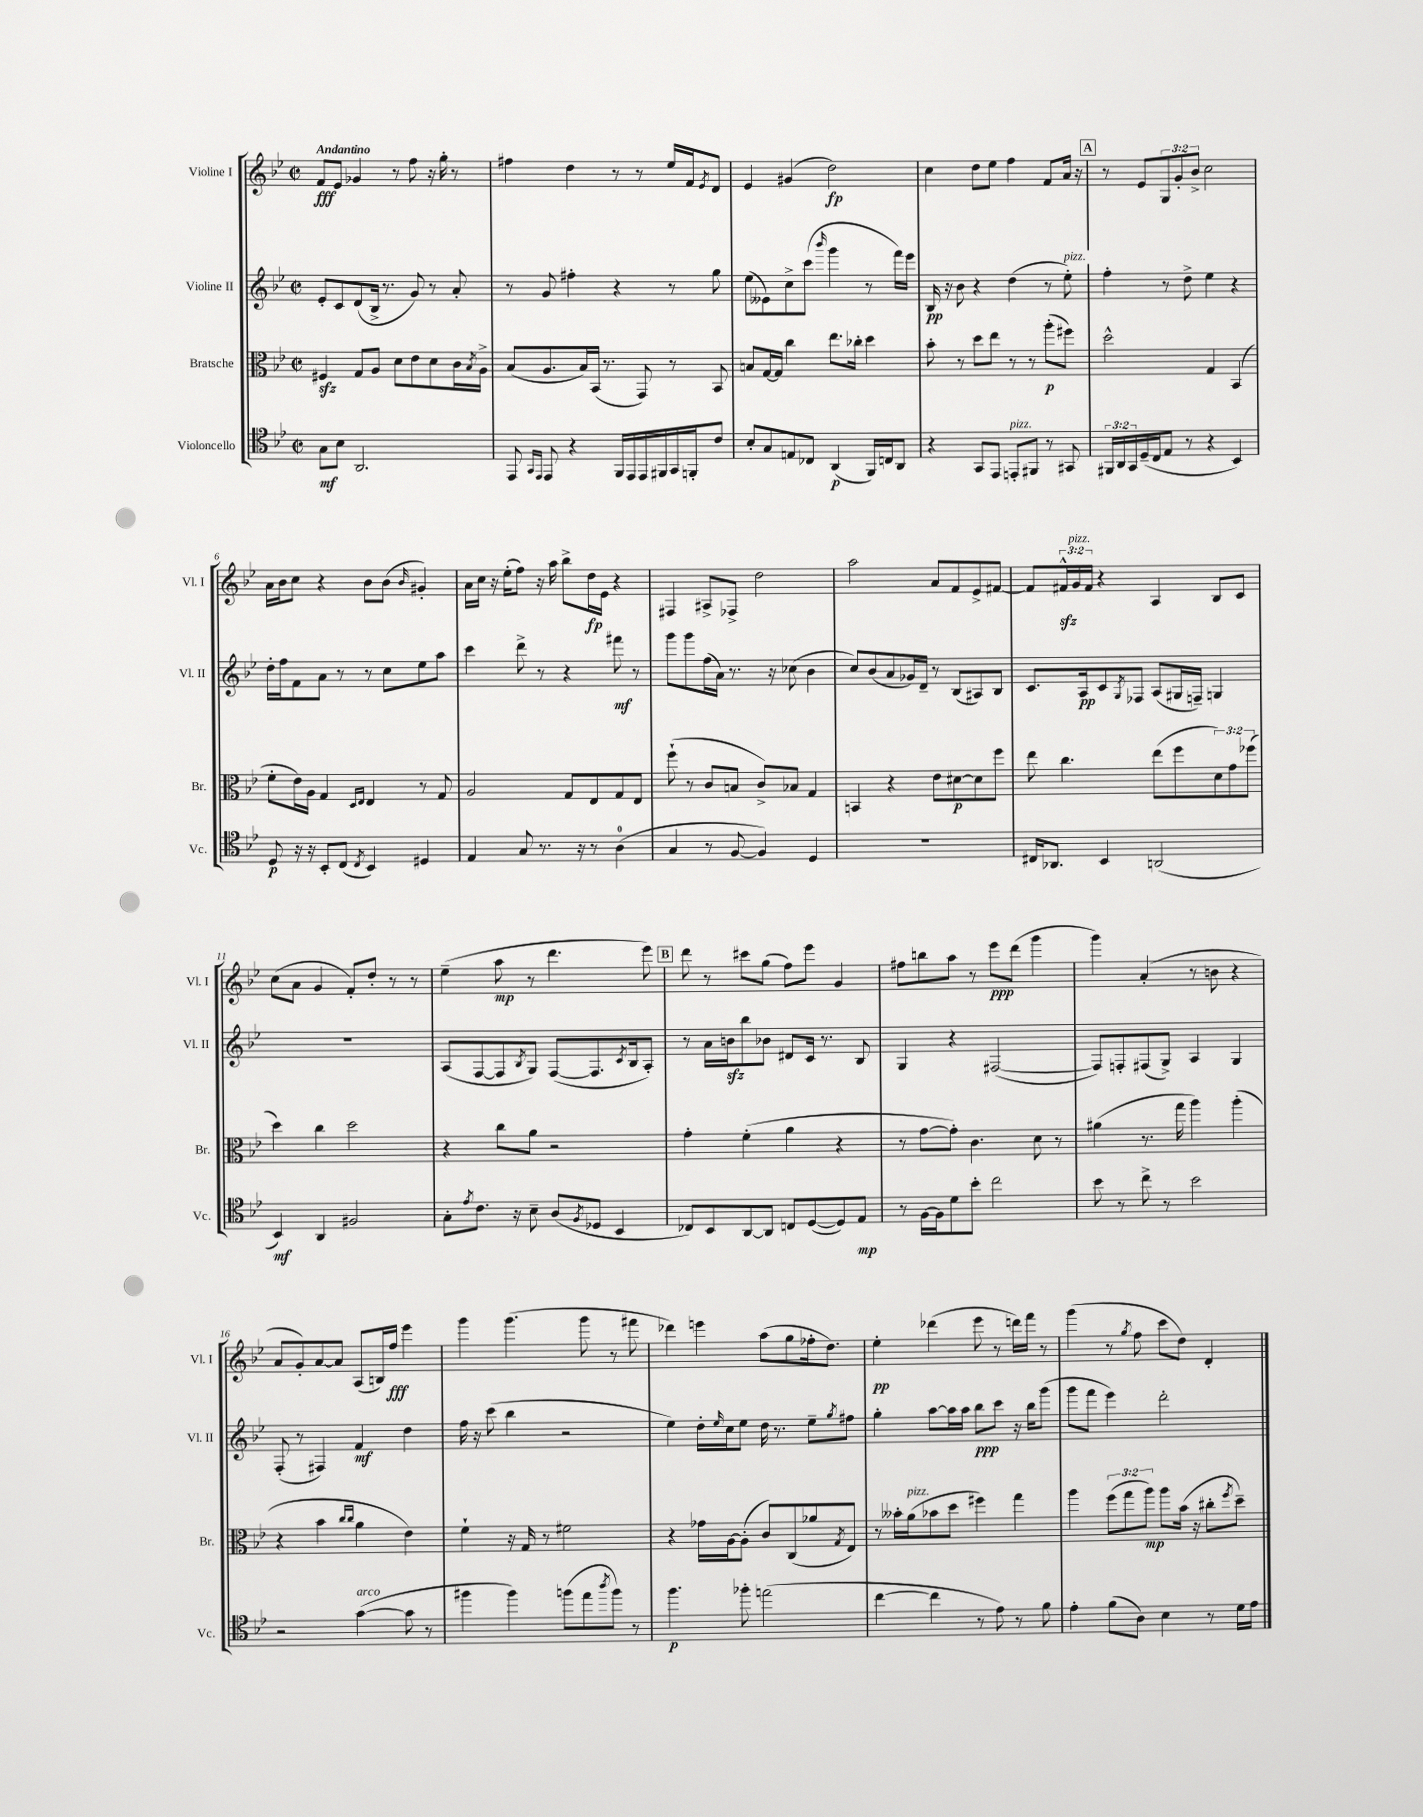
<<
\new StaffGroup <<
\new Staff = "s0" \with { instrumentName = "Violine I" shortInstrumentName = "Vl. I" } {
    \clef treble \key bes \major \defaultTimeSignature \time 2/2 \override Staff.TupletNumber.text = #tuplet-number::calc-fraction-text \tempo "Andantino"
    f'8\fff ees'8 ges'4 r8 f''8 r16 g''16-. r8 |
    fis''4 d''4 r8 r8 ees''16 f'16 \acciaccatura { ees'8 } d'8 |
    ees'4 gis'4( d''2\fp) |
    c''4 d''8 ees''8 f''4 f'8 a'16 r16 |
    \mark \markup { \box "A" } r8 ees'8 \tuplet 3/2 { g8 g'8-. bes'8-> } c''2 |
    a'16 bes'16 c''8 r4 bes'8 bes'8( \grace { bes'16 } gis'4-.) |
    a'16 c''16 r16 ees''16-.( f''8) r16 a''16 bes''8-> d''16\fp ees'16 r4 |
    fis4 ais8-> fes8-> d''2 |
    a''2 a'8 f'8 ees'8-> fis'8~ |
    fis'8 \tuplet 3/2 { fis'16-^\sfz g'16^\markup { \italic "pizz." } fis'16 } r4 a4 bes8 c'8 |
    c''8( a'8 g'4 f'8-.) d''8-. r8 r8 |
    ees''4--( a''8\mp r8 d'''4. ees'''8) |
    \mark \markup { \box "B" } d'''8 r8 cis'''8 g''8( f''8) ees'''8 g'4 |
    fis''8 b''8 a''8 r8 ees'''8\ppp d'''8( g'''4 |
    g'''4) a'4-.( r8 b'8 r4 |
    a'8 g'8-.) a'8~ a'8 a8( b16) f''16\fff ees'''4 |
    g'''4 g'''4.( g'''8 r8 fis'''8 |
    des'''4) e'''4 a''8( g''8 fes''16-. d''8.) |
    ees''4-.\pp des'''4( ees'''8 r8 d'''16) f'''16 r8 |
    g'''4( r8 \acciaccatura { g''8 } f''8 c'''8 d''8) d'4-. \bar "|." |
}
\new Staff = "s1" \with { instrumentName = "Violine II" shortInstrumentName = "Vl. II" } {
    \clef treble \key bes \major \defaultTimeSignature \time 2/2
    ees'8-. c'8 d'8( bes16-> r8. g'8) r8 a'8-. |
    r8 g'8 fis''4-. r4 r8 g''8 |
    ees''8( eeses'8) c''8-> c'''8( \grace { bes'''16 } g'''4 r8 f'''16) ees'''16 |
    bes16\pp r16 bes'8 r4 d''4( r8 ees''8-.^\markup { \italic "pizz." }) |
    \mark \markup { \box "A" } f''4-. r8 d''8-> ees''4 r4 |
    d''16-. f''16 f'8 a'8 r8 r8 c''8 ees''8 a''8 |
    c'''4 d'''8-> r8 r4 fis'''8\mf r8 |
    g'''8 g'''8 f''16( a'16) r8. r16 ces''8( bes'4 |
    c''8) bes'8( a'8 ges'16) d'16-- r8 bes8( ais8) bes8 |
    c'8. a16\pp c'8 \acciaccatura { g8 } fes8 a8( gis16 f16--) g4 |
    R1 |
    a8( f8~ f8 \acciaccatura { bes8 } g8) f8~( f8. \acciaccatura { c'8 } bes16 a8-.) |
    \mark \markup { \box "B" } r8 a'16 b'16\sfz bes''8 bes'8 dis'8 c'16 r8. bes8 |
    g4 r4 fis2~( |
    fis8) f8-. fis8( g8->) a4 g4 |
    f8-.( r8 fis4) f'4\mf d''4 |
    f''16 r16 c'''8( bes''4 r2 |
    ees''4) d''16-. \grace { ees''16 } c''16 ees''8 d''16 r8. ees''8-- \acciaccatura { g''8 } fis''8 |
    g''4-. a''8~ a''16 a''16 bes''8\ppp c'''8 r16 bes''16 g'''8( |
    g'''8 f'''8 ees'''4) d'''2-. \bar "|." |
}
\new Staff = "s2" \with { instrumentName = "Bratsche" shortInstrumentName = "Br." } {
    \clef alto \key bes \major \defaultTimeSignature \time 2/2 \override Staff.TupletNumber.text = #tuplet-number::calc-fraction-text
    fis4\sfz g8 a8 d'8 ees'8 d'8 c'16 \acciaccatura { bes8 } a16-> |
    bes8( a8. bes16) bes,16( r8. g,8) r8 bes,8 |
    b8 g16~ g16 c''4 ees''8. ces''16-. d''4 |
    bes'8-. r8 d''8 ees''8 r8 r8 a''8-.\p( fis''8) |
    \mark \markup { \box "A" } d''2-^ g4 bes,4( |
    f'8-. ees'16) a16 g4 \grace { d16 ees16 } ees4 r8 g8 |
    a2 g8 ees8 g8 ees8 |
    f''8-!( r8 c'8 b8 c'8->) bes8 g4 |
    b,4 r4 ees'8 dis'8~\p dis'8 f''8 |
    ees''8 c''4. ees''8( f''8 \tuplet 3/2 { d'8) g'8 fes''8( } |
    d''4) c''4 d''2 |
    r4 c''8 a'8 r2 |
    \mark \markup { \box "B" } g'4-. f'4-.( a'4 r4 |
    r8 g'8~ g'8-.) c'4. d'8 r8 |
    ais'4( r8. g''16 a''4) a''4-.( |
    r4 bes'4 \grace { c''16 c''16 } a'4 ees'4) |
    f'4-! r16 g16 r8 fis'2 |
    r4 ges'16 a16~ a8-.( c'8) c8( aes'8 \acciaccatura { g8 } ees8) |
    r8 beses'16-. a'16^\markup { \italic "pizz." }( bes'8 d''8 fis''4) g''4 |
    a''4 \tuplet 3/2 { f''8( g''8 a''8\mp) } a''8 bes'16( r16 cis''8-. \acciaccatura { f''8 } d''8--) \bar "|." |
}
\new Staff = "s3" \with { instrumentName = "Violoncello" shortInstrumentName = "Vc." } {
    \clef tenor \key bes \major \defaultTimeSignature \time 2/2 \override Staff.TupletNumber.text = #tuplet-number::calc-fraction-text
    g8\mf bes8 a,2. |
    ees,8 \grace { g,16 ees,16 } ees,8 r4 f,16 ees,16 ees,16 fis,16 g,16 f,16-. c'8 |
    bes8-. g8 e8 ces8 a,4\p( f,16) c16 a,8 |
    r4 g,8 ees,8 e,8-.^\markup { \italic "pizz." } fis,8 r8 gis,8 |
    \mark \markup { \box "A" } \tuplet 3/2 { fis,16 a,16 g,16 } d16--( c16 ees8 r8 r4 bes,4) |
    d8\p r16 r16 bes,8-. c8( \acciaccatura { c8 } bes,4) dis4 |
    ees4 g8 r8. r16 r8 a4-0( |
    g4 r8 f8~ f4) d4 |
    R1 |
    cis16 aes,8. bes,4 a,2( |
    bes,4\mf) a,4 fis2 |
    g8-. \acciaccatura { ees'8 } c'8. r16 bes8-- a8( \acciaccatura { f8 } des8 bes,4 |
    \mark \markup { \box "B" } ces8) bes,8 a,8~ a,8 c8 d8~( d8) ees8\mp |
    r8 f16~ f16 d'8 bes'8-. c''2 |
    bes'8 r8 c''8-> r8 bes'2 |
    r2 g'4~^\markup { \italic "arco" }( g'8 r8 |
    fis''4 fis''4) f''8( ees''8 \acciaccatura { a''8 } f''8) r8 |
    f''4.\p fes''8-. e''2( |
    c''4~ c''4 r8 ees'8) r8 f'8 |
    ees'4-. f'8( a8) bes4 r8 d'16 ees'16 \bar "|." |
}
>>
>>
